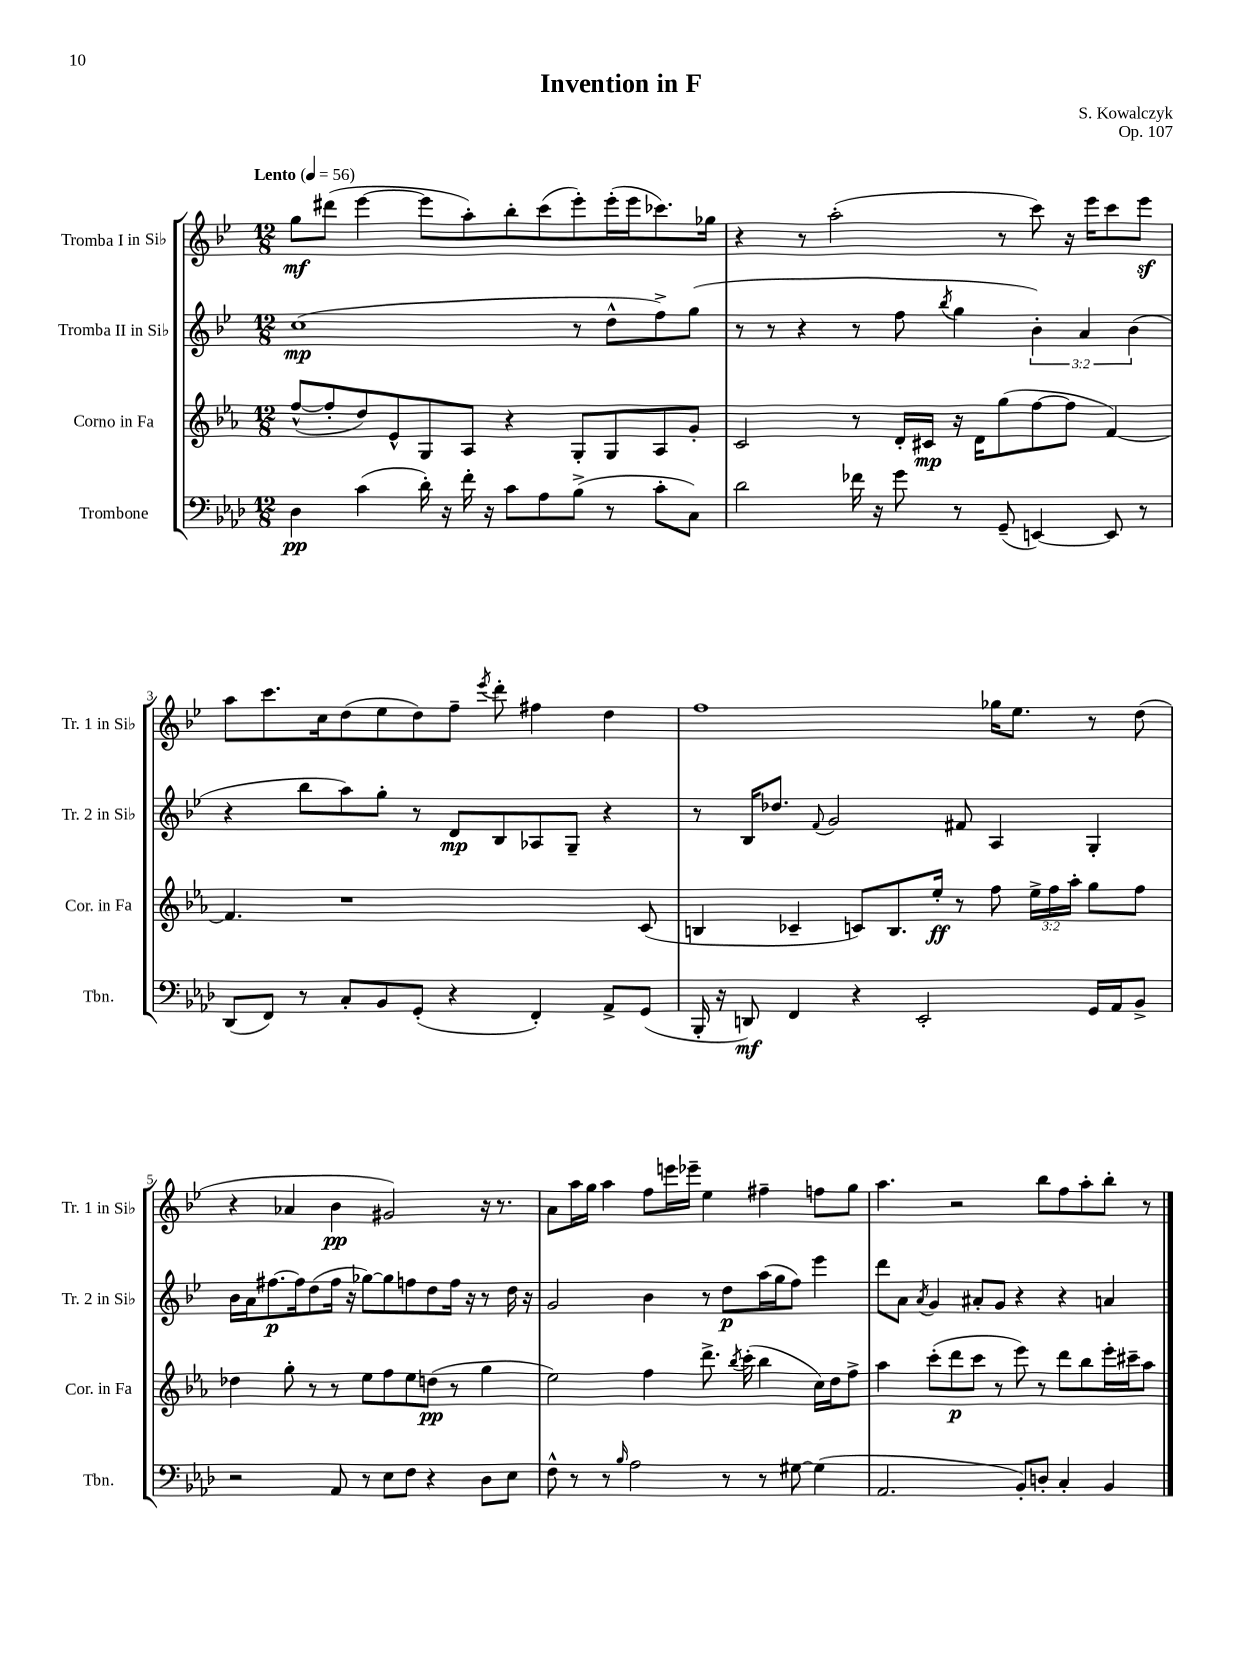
\header { title = "Invention in F" composer = "S. Kowalczyk" opus = "Op. 107" }
<<
\new StaffGroup <<
\new Staff = "s0" \with { instrumentName = "Tromba I in Sib" shortInstrumentName = "Tr. 1 in Sib" } {
    \clef treble \key bes \major \numericTimeSignature \time 12/8 \tempo "Lento" 4 = 56
    \autoBeamOff g''8[\mf dis'''8]( ees'''4~ ees'''8[ a''8-.) bes''8-. c'''8( ees'''8-.) ees'''16-.( ees'''16 ces'''8.) ges''16] |
    r4 r8 a''2-.( r8 c'''8) r16 ees'''16[ c'''8 ees'''8]\sf |
    a''8[ c'''8. c''16 d''8( ees''8 d''8) f''8]-- \acciaccatura { ees'''8 } d'''8-. fis''4 d''4 |
    f''1 ges''16[ ees''8.] r8 d''8( |
    r4 aes'4 bes'4\pp gis'2) r16 r8. |
    a'8[ a''16 g''16] a''4 f''8[ e'''16 ees'''16]-- ees''4 fis''4-- f''8[ g''8] |
    a''4. r2 bes''8[ f''8 a''8-. bes''8]-. r8 \bar "|." |
}
\new Staff = "s1" \with { instrumentName = "Tromba II in Sib" shortInstrumentName = "Tr. 2 in Sib" } {
    \clef treble \key bes \major \numericTimeSignature \time 12/8 \override Staff.TupletNumber.text = #tuplet-number::calc-fraction-text
    \autoBeamOff c''1\mp( r8 d''8[-^ f''8->) g''8]( |
    r8 r8 r4 r8 f''8 \acciaccatura { bes''8 } g''4 \tuplet 3/2 { bes'4-.) a'4 bes'4( } |
    r4 bes''8[ a''8) g''8]-. r8 d'8[\mp bes8 aes8 g8]-- r4 |
    r8 bes16[ des''8.] \appoggiatura { f'8 } g'2 fis'8 a4 g4-. |
    bes'16[ a'16 fis''8.~\p fis''16 d''8( fis''16] r16 ges''8[~) ges''8 f''8 d''8 f''16] r16 r8 d''16 r16 |
    g'2 bes'4 r8 d''8[\p a''16( g''16 f''8]) ees'''4 |
    d'''8[ a'8] \acciaccatura { a'8 } g'4 ais'8[-. g'8] r4 r4 a'4 \bar "|." |
}
\new Staff = "s2" \with { instrumentName = "Corno in Fa" shortInstrumentName = "Cor. in Fa" } {
    \clef treble \key ees \major \numericTimeSignature \time 12/8 \override Staff.TupletNumber.text = #tuplet-number::calc-fraction-text
    \autoBeamOff f''8[~-^( f''8-. d''8) ees'8-^ g8 aes8] r4 g8[-. g8 aes8 g'8]-. |
    c'2 r8 d'16[-. cis'16]\mp r16 d'16[ g''8( f''8~ f''8] f'4~) |
    f'4. r1 c'8( |
    b4 ces'4-- c'8[) b8. ees''16]-.\ff r8 f''8 \tuplet 3/2 { ees''16[-> f''16 aes''16]-. } g''8[ f''8] |
    des''4 g''8-. r8 r8 ees''8[ f''8 ees''8 d''8]\pp( r8 g''4 |
    ees''2) f''4 d'''8.-> \acciaccatura { bes''8 } c'''16-.( bes''4 c''16[) d''16 f''8]-> |
    aes''4 c'''8[-.( d'''8\p c'''8] r8 ees'''8) r8 d'''8[ bes''8 ees'''16-. cis'''16-- aes''8] \bar "|." |
}
\new Staff = "s3" \with { instrumentName = "Trombone" shortInstrumentName = "Tbn." } {
    \clef bass \key aes \major \numericTimeSignature \time 12/8
    \autoBeamOff des4\pp c'4( des'16-.) r16 f'16-. r16 c'8[ aes8 bes8]->( r8 c'8[-. c8]) |
    des'2 fes'16 r16 g'8 r8 g,8--( e,4~) e,8 r8 |
    des,8[( f,8]) r8 c8[-. bes,8 g,8]-.( r4 f,4-.) aes,8[-> g,8]( |
    bes,,16-. r16 d,8\mf) f,4 r4 ees,2-. g,16[ aes,16 bes,8]-> |
    r2 aes,8 r8 ees8[ f8] r4 des8[ ees8] |
    f8-^ r8 r8 \grace { bes16 } aes2 r8 r8 gis8~ gis4( |
    aes,2. bes,8[-.) d8]-. c4-. bes,4 \bar "|." |
}
>>
>>
